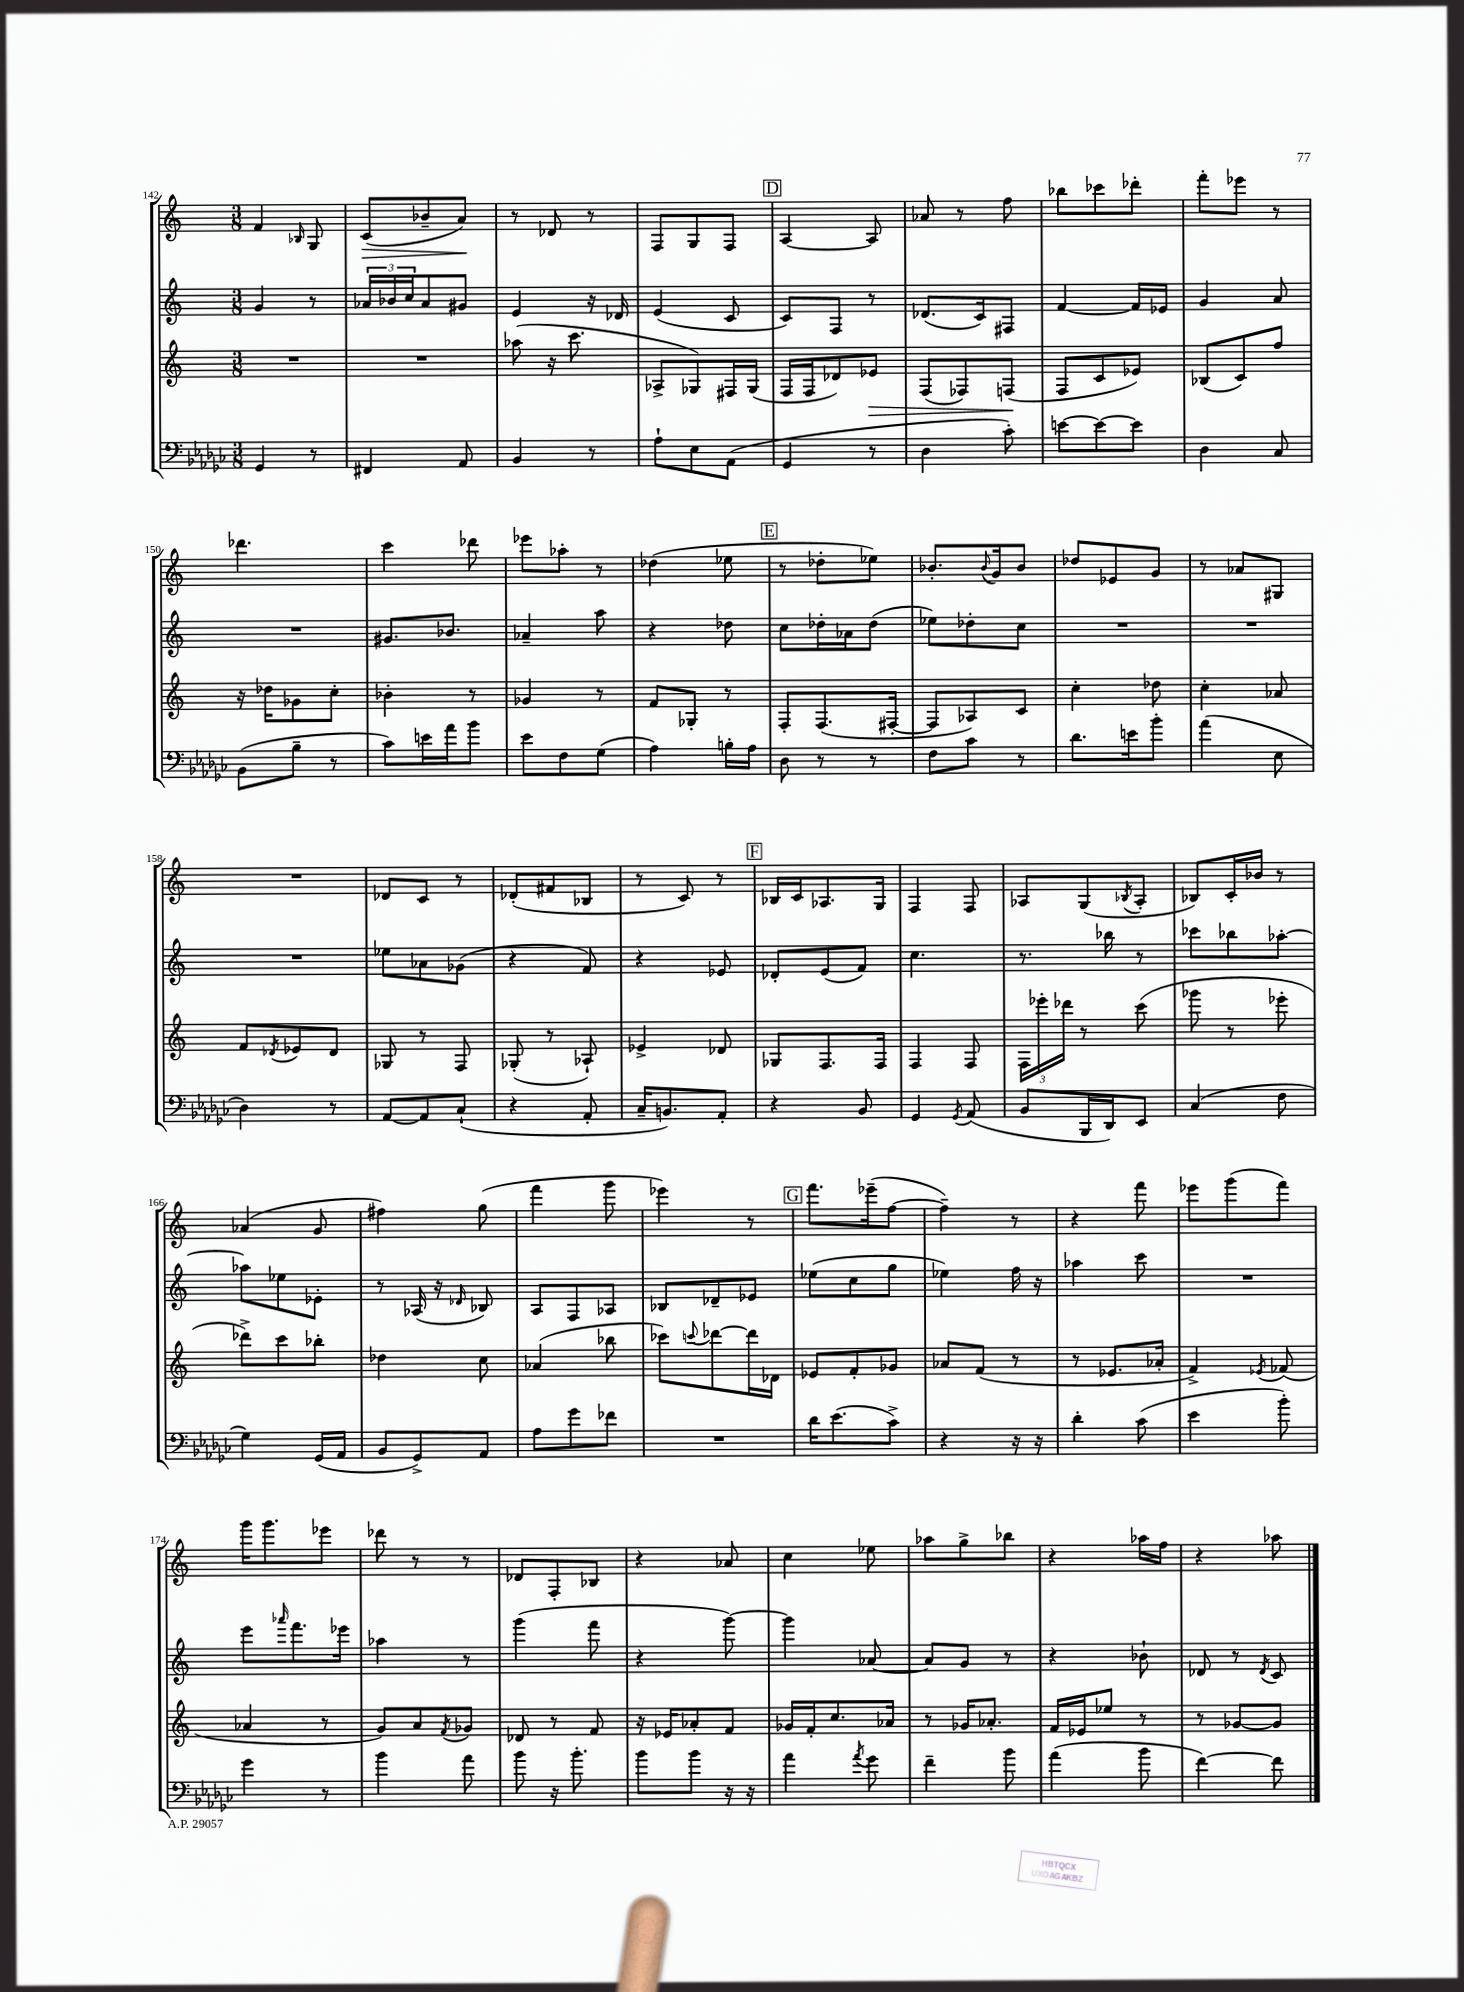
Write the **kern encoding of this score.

**kern	**kern	**dynam	**kern	**kern	**dynam
*part4	*part3	*part3	*part2	*part1	*part1
*staff4	*staff3	*staff3	*staff2	*staff1	*staff1
*clefF4	*clefG2	*	*clefG2	*clefG2	*
*k[b-e-a-d-g-c-]	*k[]	*	*k[]	*k[]	*
*M3/8	*M3/8	*	*M3/8	*M3/8	*
=142	=142	=142	=142	=142	=142
4GG-/	4.r	.	4g/	4f/	.
.	.	.	.	16qqB-X/	.
8r	.	.	8r	8G/	.
=143	=143	=143	=143	=143	=143
!	!	!	!	!	!LO:HP:b
4FF#X/	4.r	.	24a-X/LL	(8c/L	>
.	.	.	24b-X/	.	.
.	.	.	24cc/J	.	.
.	.	.	8a-/	8b-X~/	.
8AA-/	.	.	8g#X/J	8a/J)	.
.	.	.	.	.	]
=144	=144	=144	=144	=144	=144
4BB-/	(8aa-X\	.	4e/	8r	.
.	16r	.	.	8d-X/	.
.	8.ccc\	.	.	.	.
8r	.	.	16r	8r	.
.	.	.	16d-X/	.	.
=145	=145	=145	=145	=145	=145
8A-`\L	8A-X^/L	.	(4e/	8F/L	.
8E-\	8G-X/)	.	.	8G/	.
(8AA-\J	16F#X/L	.	8c/	8F/J	.
.	(16G-/JJ	.	.	.	.
!!LO:REH:place=s1:t=D
=146	=146	=146	=146	=146	=146
4GG-/	16F/LL	.	8c/L)	[4A/	.
.	16F/J	.	.	.	.
.	8d-X/)	.	8F/J	.	.
!	!	!LO:HP:b	!	!	!
8r	8e-X/J	>	8r	8A/]	.
=147	=147	=147	=147	=147	=147
4D-\	(8F/L	.	(8.d-X/L	8a-X/	.
.	8F-X/)	.	.	8r	.
.	.	.	16c/k)	.	.
8c-'\)	(8Fn/J	.	8F#X/J	8ff\	.
.	.	]	.	.	.
=148	=148	=148	=148	=148	=148
[8en\L	8F/L	.	[4f/	8bb-X\L	.
8e\_	8c/	.	.	8ccc-X\	.
8e\J]	8e-X/J)	.	16f/LL]	8ddd-X'\J	.
.	.	.	16e-X/JJ	.	.
=149	=149	=149	=149	=149	=149
4D-\	(8B-X/L	.	4g/	8fff'\L	.
.	8c/)	.	.	8eee-X\J	.
8C-/	8ff/J	.	8a/	8r	.
!!LO:LB:g=z
=150	=150	=150	=150	=150	=150
(8BB-\L	16r	.	4.r	4.ddd-X\	.
.	16dd-X\KL	.	.	.	.
8B-~\J	8g-X\	.	.	.	.
8r	8cc'\J	.	.	.	.
=151	=151	=151	=151	=151	=151
8c-\L)	4b-X'\	.	8.g#X/L	4ccc\	.
16en\L	.	.	.	.	.
16a-\J	.	.	8.b-X/J	.	.
8b-\J	8r	.	.	8ddd-X\	.
=152	=152	=152	=152	=152	=152
8e-\L	4g-X/	.	4a-X~/	8eee-X\L	.
8F\	.	.	.	8aa-X'\J	.
(8G-\J	8r	.	8aa\	8r	.
=153	=153	=153	=153	=153	=153
4A-\)	8f/L	.	4r	(4dd-X\	.
.	8G-X'/J	.	.	.	.
16Bn'\LL	8r	.	8dd-X\	8ee-X\	.
16A-\JJ	.	.	.	.	.
!!LO:REH:place=s1:t=E
=154	=154	=154	=154	=154	=154
8D-\	8F'/L	.	8cc\L	8r	.
8r	(8.F/	.	16dd-X'\L	8dd-X'\L	.
.	.	.	16a-X\J	.	.
8r	.	.	(8dd-\J	8ee-X\J)	.
.	[16F#X'/Jk	.	.	.	.
=155	=155	=155	=155	=155	=155
8F\L	8F#/L]	.	8ee-X\L)	8.b-X'/L	.
8c-\J	8A-X/)	.	8dd-X'\	.	.
.	.	.	.	8qqb-/	.
.	.	.	.	16g/k	.
8r	8c/J	.	8cc\J	8b-/J	.
=156	=156	=156	=156	=156	=156
8.d-\L	4cc'\	.	4.r	8dd-X/L	.
.	.	.	.	8e-X/	.
16en\k	.	.	.	.	.
8b-'\J	8dd-X\	.	.	8g/J	.
=157	=157	=157	=157	=157	=157
(4a-\	4cc'\	.	4.r	8r	.
.	.	.	.	8a-X/L	.
8E-\	8a-X/	.	.	8G#X/J	.
!!LO:LB:g=z
=158	=158	=158	=158	=158	=158
4D-\)	8f/L	.	4.r	4.r	.
.	8qd-X/	.	.	.	.
.	8e-X/	.	.	.	.
8r	8d-/J	.	.	.	.
=159	=159	=159	=159	=159	=159
[8AA-/L	8G-X/	.	8ee-X\L	8d-X/L	.
8AA-/]	8r	.	8a-X\	8c/J	.
(8C-`/J	8F/	.	(8g-X\J	8r	.
=160	=160	=160	=160	=160	=160
4r	(8G-X'/	.	4r	(8d-X'/L	.
.	8r	.	.	8f#X/	.
8AA-'/	8A-X`/)	.	8f/)	8B-X/J	.
=161	=161	=161	=161	=161	=161
16C-~/KL	4e-X^/	.	4r	8r	.
8.BBn/)	.	.	.	.	.
.	.	.	.	8c/)	.
8AA-'/J	8d-X/	.	8e-X/	8r	.
!!LO:REH:place=s1:t=F
=162	=162	=162	=162	=162	=162
4r	8G-X/L	.	8d-X'/L	16B-X/LL	.
.	.	.	.	16c/J	.
.	8.F/	.	(8e/	8.A-X/	.
8BB-/	.	.	8f/J)	.	.
.	16F/Jk	.	.	16G/Jk	.
=163	=163	=163	=163	=163	=163
4GG-/	4F/	.	4.cc\	4F/	.
8qGG-/	.	.	.	.	.
(8AA-/	8F/	.	.	8F/	.
=164	=164	=164	=164	=164	=164
8BB-/L	24F\LL	.	8.r	8A-X/L	.
.	24eee-X'\	.	.	.	.
.	24ddd-X\JJ	.	.	.	.
16BBB-/L	8r	.	.	(8G/	.
16DD-/J)	.	.	16bb-X\	.	.
.	.	.	.	8qB-X/	.
8EE-/J	(8ccc\	.	8r	8A-'/J	.
=165	=165	=165	=165	=165	=165
(4C-/	8ggg-X\	.	8ccc-X\L	8B-X/L)	.
.	8r	.	8bb-X\	16c'/L	.
.	.	.	.	16b-X/JJ	.
8F\	8eee-X'\	.	[8aa-X'\J	8r	.
!!LO:LB:g=z
=166	=166	=166	=166	=166	=166
4G-\)	8ddd-X^\L)	.	8aa-X\L]	(4a-X/	.
.	8ccc\	.	8ee-X\	.	.
(16GG-/LL	8bb-X'\J	.	8e-X'\J	8g/	.
16AA-/JJ	.	.	.	.	.
=167	=167	=167	=167	=167	=167
8BB-/L	4dd-X\	.	8r	4ff#X\)	.
8GG-^/)	.	.	(16A-X/	.	.
.	.	.	16r	.	.
.	.	.	16qqd-X/	.	.
8AA-/J	8cc\	.	8B-X/)	(8gg\	.
=168	=168	=168	=168	=168	=168
8A-\L	(4a-X/	.	8A/L	4fff\	.
8g-\	.	.	8F/	.	.
8f-X\J	8bb-X\	.	8A-X/J	8ggg\	.
=169	=169	=169	=169	=169	=169
4.r	8ccc-X\L)	.	8B-X/L	4eee-X\)	.
.	8qqcccn/	.	.	.	.
.	[8ddd-X\	.	8d-X~/	.	.
.	16ddd-\L]	.	8e-X/J	8r	.
.	16d-X\JJ	.	.	.	.
!!LO:REH:place=s1:t=G
=170	=170	=170	=170	=170	=170
16d-\KL	8e-X/L	.	(8ee-X\L	8.fff\L	.
(8.e-\	.	.	.	.	.
.	8f'/	.	8cc\	.	.
.	.	.	.	(16eee-X~\k	.
8c-^\J)	8g-X/J	.	8gg\J	[8ff\J	.
=171	=171	=171	=171	=171	=171
4r	8a-X/L	.	4ee-X\)	4ff~\])	.
.	(8f/J	.	.	.	.
16r	8r	.	16ff\	8r	.
16r	.	.	16r	.	.
=172	=172	=172	=172	=172	=172
4d-'\	8r	.	4aa-X\	4r	.
.	8.e-X/L	.	.	.	.
(8c-\	.	.	8ccc\	8fff\	.
.	16a-X'/Jk	.	.	.	.
=173	=173	=173	=173	=173	=173
4e-\	4f^/)	.	4.r	8eee-X\L	.
.	.	.	.	(8ggg\	.
.	8qe-X/	.	.	.	.
8b-'\)	(8f-X/	.	.	8fff\J)	.
!!LO:LB:g=z
=174	=174	=174	=174	=174	=174
4g-\	4a-X/	.	8eee\L	16ggg\KL	.
.	.	.	.	8.ggg\	.
.	.	.	16qqaaa-X/	.	.
.	.	.	8.fff\	.	.
8r	8r	.	.	8eee-X\J	.
.	.	.	16eee-X\Jk	.	.
=175	=175	=175	=175	=175	=175
4b-\	8g/L)	.	4aa-X\	8ddd-X\	.
.	8a/	.	.	8r	.
.	8qf/	.	.	.	.
8a-\	8g-X/J	.	8r	8r	.
=176	=176	=176	=176	=176	=176
8b-\	8d-X/	.	(4ggg\	8d-X/L	.
16r	8r	.	.	8F'/	.
8.b-'\	.	.	.	.	.
.	8f/	.	8fff\	8B-X/J	.
=177	=177	=177	=177	=177	=177
8b-\L	16r	.	4r	4r	.
.	16e-X/KL	.	.	.	.
8b-\J	8a-X'/	.	.	.	.
16r	8f/J	.	[8ggg\)	8a-X/	.
16r	.	.	.	.	.
=178	=178	=178	=178	=178	=178
4a-\	16g-X/LL	.	4ggg\]	4cc\	.
.	16f'/J	.	.	.	.
.	8.cc/	.	.	.	.
8qa-/	.	.	.	.	.
8g-\	.	.	[8a-X/	8ee-X\	.
.	16a-X/Jk	.	.	.	.
=179	=179	=179	=179	=179	=179
4f~\	8r	.	8a-/L]	8aa-X\L	.
.	16g-X/KL	.	8g/J	8gg^\	.
.	8.a-X'/J	.	.	.	.
8b-\	.	.	8r	8bb-X\J	.
=180	=180	=180	=180	=180	=180
(4a-\	16f/LL	.	4r	4r	.
.	16e-X/J	.	.	.	.
.	8ee-X/J	.	.	.	.
8b-\	8r	.	8b-X`\	16aa-X\LL	.
.	.	.	.	16ff\JJ	.
=181	=181	=181	=181	=181	=181
[4f\)	8r	.	8d-X/	4r	.
.	[8g-X/L	.	8r	.	.
.	.	.	8qd-/	.	.
8f\]	8g-/J]	.	8c/	8aa-X\	.
==	==	==	==	==	==
*-	*-	*-	*-	*-	*-
